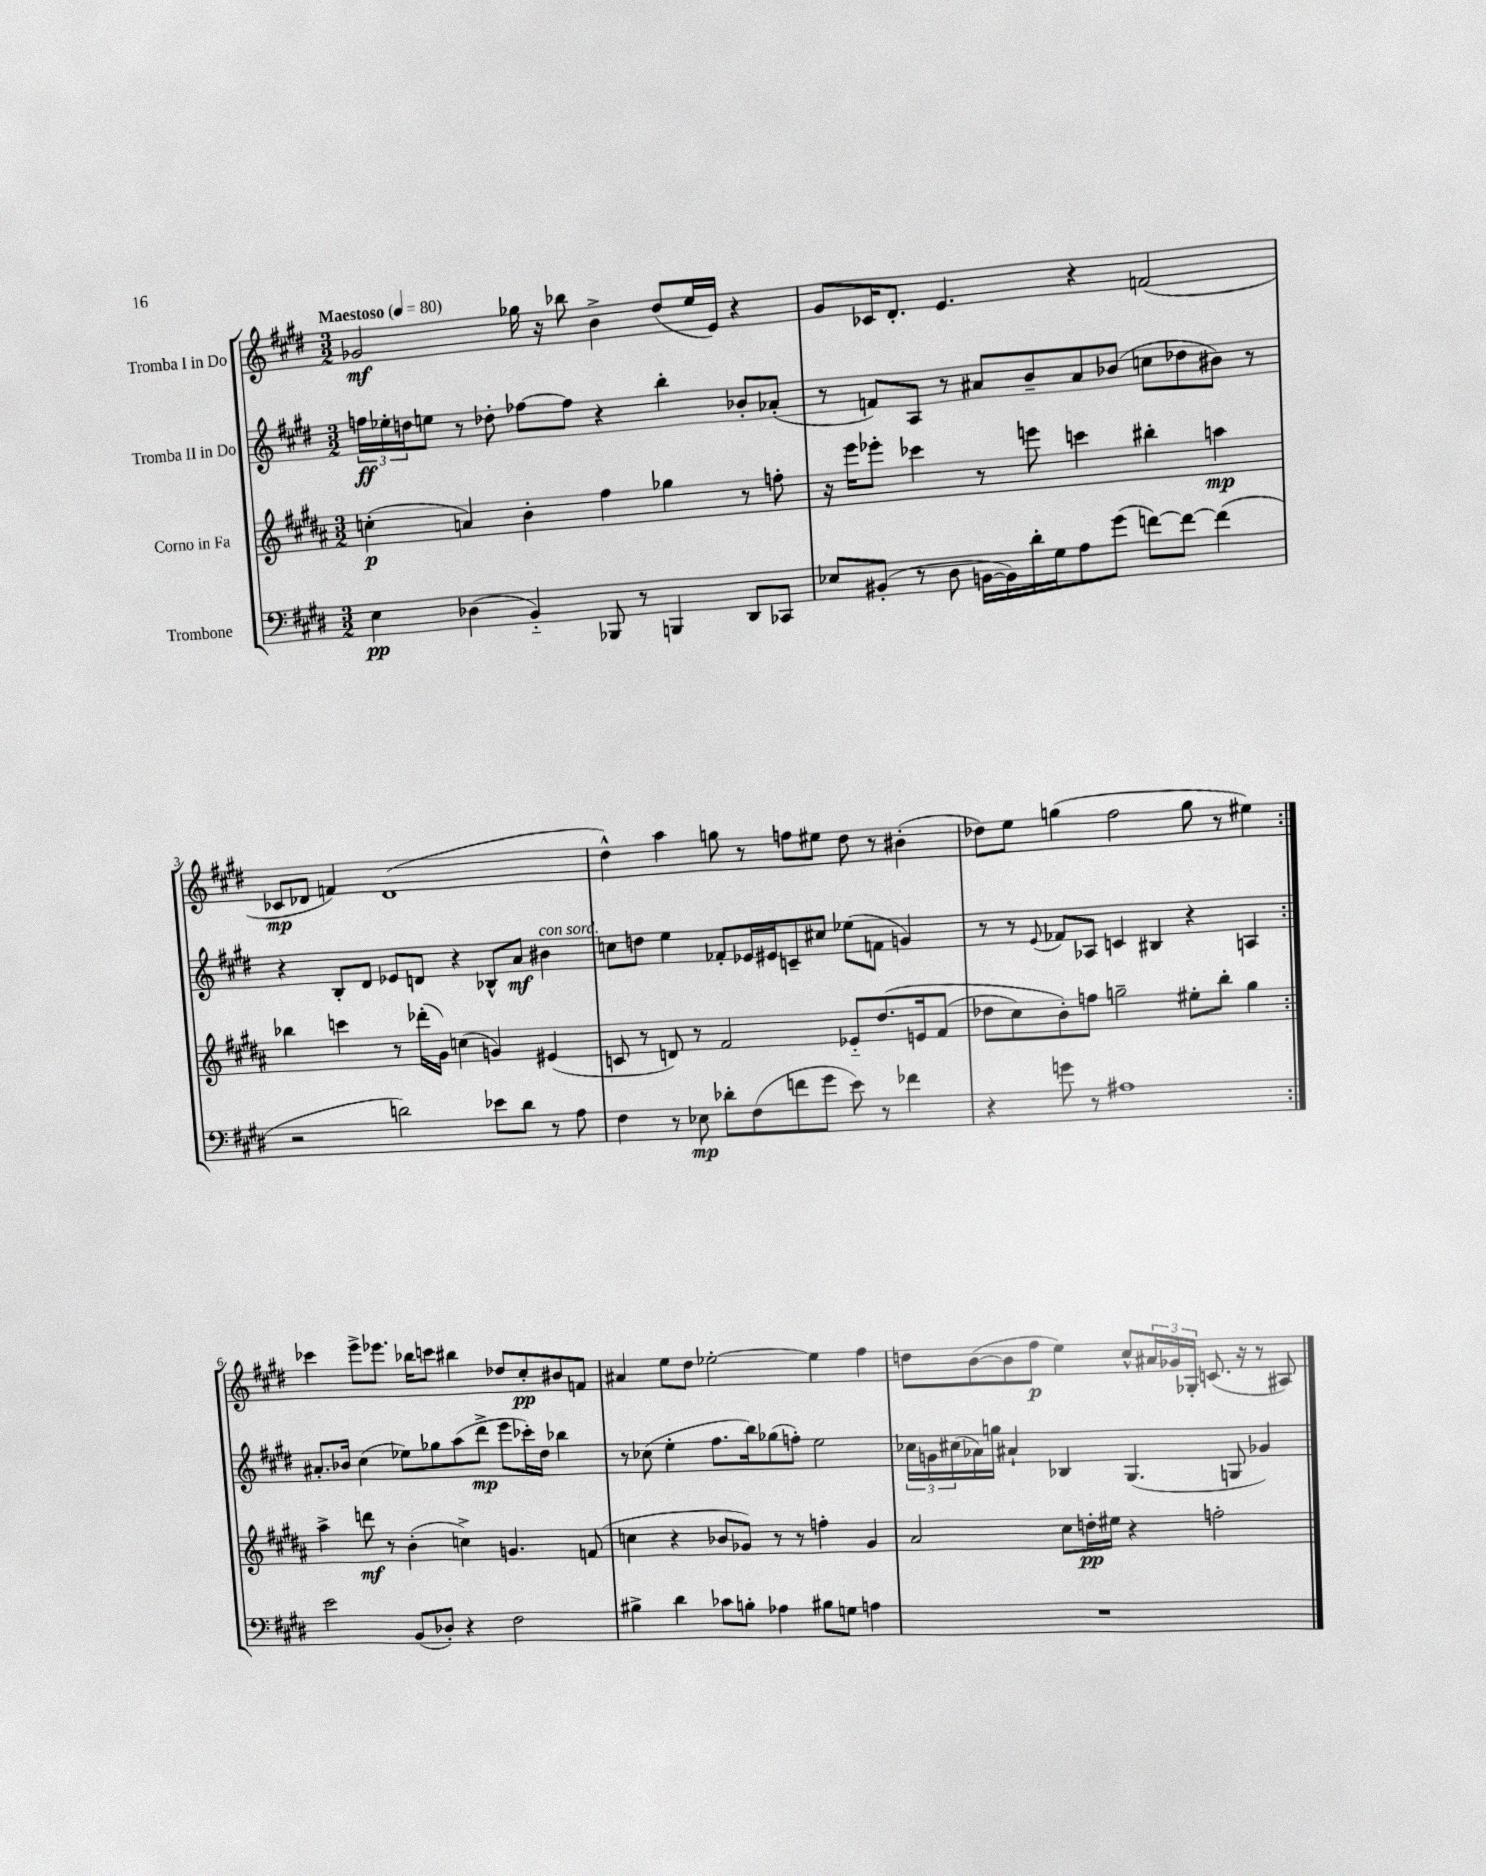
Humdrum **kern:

**kern	**kern	**kern	**kern
*staff4	*staff3	*staff2	*staff1
*clefF4	*clefG2	*clefG2	*clefG2
*k[f#c#g#d#]	*k[f#c#g#d#a#]	*k[f#c#g#d#]	*k[f#c#g#d#]
*M3/2	*M3/2	*M3/2	*M3/2
*MM80	*MM80	*MM80	*MM80
4E	(4cc'	24ff	2g-
.	.	24ee-'	.
.	.	24dd	.
.	.	8ee	.
(4D-	4a)	8r	.
.	.	8dd-'	.
4BB'~)	4b'	[8ff-	16gg-
.	.	.	16r
.	.	8ff-]	8bb-
8BBB-	4ff#	4r	4b^
8r	.	.	.
4BBB	4gg-	4bb'	(8dd#
.	.	.	16ee
.	.	.	16e)
8DD#	8r	8b-'	4r
8CC-	8ff'	(8a-'	.
=	=	=	=
8E-	16r	8r	8g#
.	16eee	.	.
(8BB#'	8eee-'	8f)	16c-
.	.	.	8.d#'
8r	4ccc-	8A	.
8D#	.	8r	4.e
[16BB	8r	8a#	.
16BB])	.	.	.
16d#'	8eee	8b~	.
16G#	.	.	.
8A	4ccc	8a#	4r
(8g#	.	(8b-	.
[8f)	4bb#'	8cc	(2f
8f_	.	8dd-	.
(4f]	4aa	8b#)	.
.	.	8r	.
=	=	=	=
2r	4bb-	4r	8c-
.	.	.	8d-
.	4ccc	8B'	4f)
.	.	8d#	.
2d)	8r	8e-	(1d-
.	(16ddd-'	8d	.
.	16g#)	.	.
.	(4cc	4r	.
8e-	4g)	8B-^^	.
8d	.	8a	.
8r	(4e#	4b#	.
8A	.	.	.
=	=	=	=
4F#	8c	8cc	4dd#^^)
.	8r	8dd	.
8r	8d)	4ee	4aa
8E-	8r	.	.
8d-'	2f#	8f-'	8gg
(8F#	.	16e-	8r
.	.	16e#	.
8f	.	8c~	8ff
8g#	.	8cc#	8ee#
8e)	8e-'~	(8ee-	8dd#
8r	&(8.dd#	8f	8r
4f-	.	4g)	(4b#'
.	16e	.	.
.	(8f#	.	.
=	=	=	=
4r	8dd-	8r	8dd-)
.	8cc#)	8r	8ee
.	.	8qqe	.
8g	8b'&)	8f-	(4gg
8r	8ff	8A-	.
1A#	2gg~	4c	2ff#
.	.	4B#	.
.	8ee#'	4r	8gg
.	8bb'	.	8r
.	4gg	4A	4ee#)
=:|!	=:|!	=:|!	=:|!
2e	4aa#^	8.a#'	4ccc-
.	.	16b-	.
.	8ddd	(4cc#	8eee^
.	8r	.	8.eee-
(8BB	(4b'	8ee-)	.
.	.	.	16bb-
8D-')	.	8gg-	8ccc
4r	4cc^)	(8aa	4bb#
.	.	8ddd#^	.
2F#	4.g	8eee	8dd-
.	.	16ccc-')	8cc#'
.	.	16dd#	.
.	.	4bb-	8b#
.	(8f	.	8f
=	=	=	=
4B#^	4cc	8r	4a#
.	.	(8cc-	.
4d#	4r	4ee'	8ee
.	.	.	8dd#
8c-	8b-	8.ff#	[2ee-'
8B'	8g-)	.	.
.	.	16bb)	.
4A-	8r	(8gg-	.
.	8r	8ff')	.
8B#	4ff'	2ee	4ee-]
8G	.	.	.
4A	4g-	.	4ff#
=	=	=	=
1.r	2a#	24cc-	8dd
.	.	24g	.
.	.	(24cc#	.
.	.	16a-)	([8b
.	.	16gg	.
.	.	4a#`	8b]
.	.	.	8ff#
.	8cc#	4B-	4ee)
.	16dd'	.	.
.	16ee#	.	.
.	4r	(4.G#	8cc#^^
.	.	.	24a#
.	.	.	24g-
.	.	.	24G-'
.	2ff'	.	(8.c
.	.	8G	.
.	.	.	16r
.	.	4g-)	8r
.	.	.	8A#)
==	==	==	==
*-	*-	*-	*-
